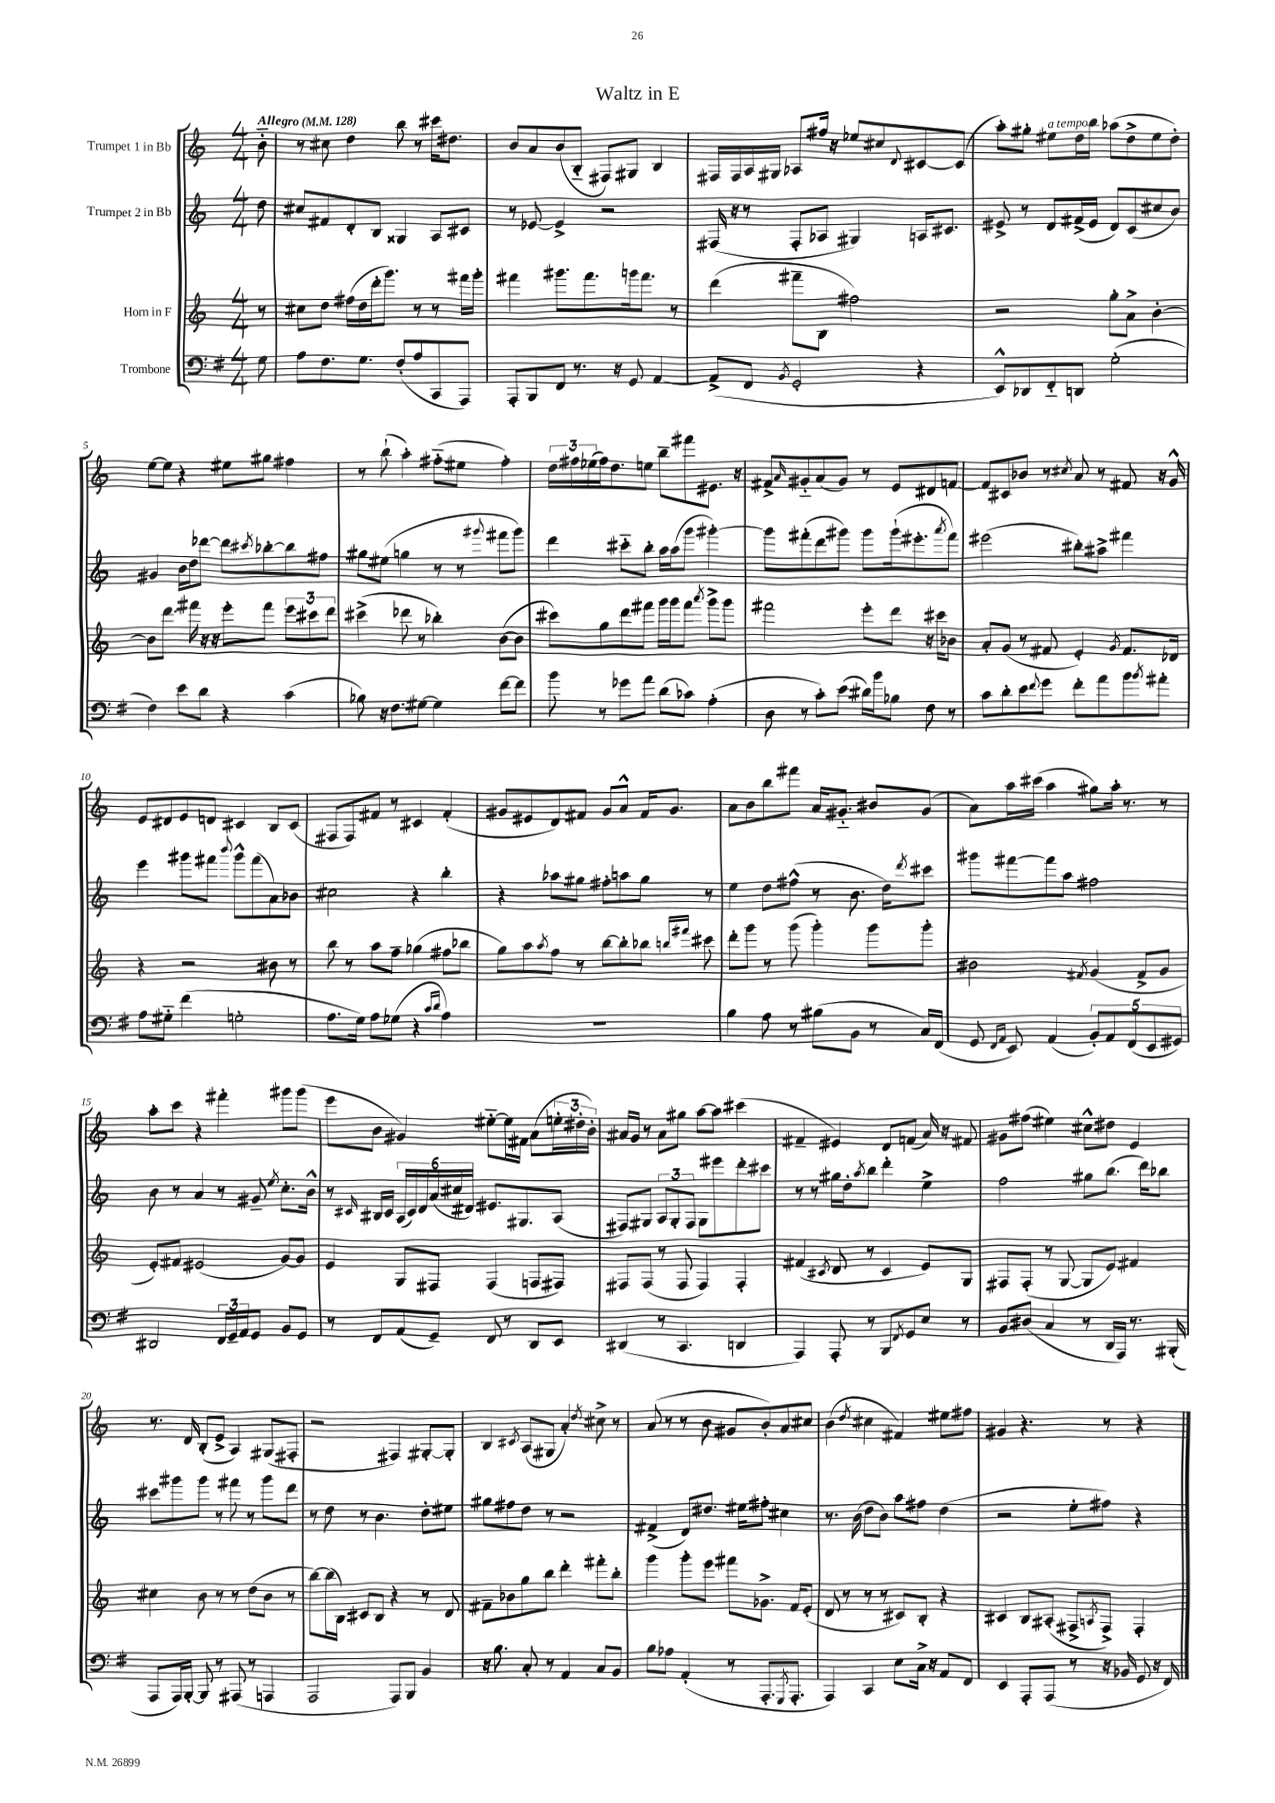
\header { title = "Waltz in E" }
<<
\new StaffGroup <<
\new Staff = "s0" \with { instrumentName = "Trumpet 1 in Bb" } {
    \clef treble \key c \major \numericTimeSignature \time 4/4 \partial 8 \tempo "Allegro" 4 = 128
    b'8-_ |
    r8 cis''8 d''4 b''8 r8 cis'''16 dis''8. |
    b'8 a'8 b'8( b8-_ fis8) gis8 b4 |
    fis16 fis16 a16 gis16 aes8 fis''16 r16 ees''8 cis''8 \appoggiatura { d'8 } cis'8~ cis'8( |
    a''8-.) gis''8-. eis''8^\markup { \italic "a tempo" } d''16 b''16 aes''8( d''8-> eis''8 d''8-.) |
    e''8~ e''8 r4 eis''8 gis''8 fis''4 |
    r8 b''8-!( a''4-.) fis''8-_( eis''8 fis''4-.) |
    \tuplet 3/2 { d''16 fis''16 ees''16( } fis''16) d''8. e''8 b''8-- fis'''8 eis'8. r16 |
    fis'8-> \grace { a'16 } gis'8-_ a'8( gis'8) r8 e'8 dis'8 f'8~ |
    f'8 cis'8 bes'8 r8 \acciaccatura { cis''8 } a'8 r8 fis'8 r16 g'16-^ |
    e'8 dis'8 e'8 d'8 cis'4 b8 cis'8( |
    fis8 fis8) fis'8 r8 cis'4 fis'4-.( |
    gis'8 eis'8 d'8) fis'8 gis'8 a'8-^ fis'16 gis'8. |
    a'8 b'8 b''8 fis'''8 a'16 gis'8.-_ bis'8 gis'8( |
    a'8) a''16 cis'''16( a''4 gis''8) a''16-. r8. r8 |
    a''8-. c'''8 r4 fis'''4-. gis'''8 gis'''8( |
    e'''8 b'8 gis'4) eis''8~-_ eis''16 fis'16 a'8( \tuplet 3/2 { e''16-. dis''16-. b'16-.) } |
    ais'16 g'16 r8 ais'8 gis''8 a''8~ a''8 cis'''4( |
    fis'4-- eis'4) d'8 f'8( a'16) r16 fis'8 |
    gis'8 fis''8( eis''4) cis''8-^ dis''8 e'4 |
    r8. d'16 b8-.( e'8-> a4) gis8( fis8-. |
    r2 fis4) gis8~-. gis8-. |
    b4 \acciaccatura { cis'8 } a8( gis8 a'4-.) \acciaccatura { d''8 } cis''8-> r8 |
    a'8( r8 r8 b'8 gis'8 b'8-.) a'8 cis''8 |
    b'4( \acciaccatura { d''8 } cis''4 fis'4) eis''8 fis''8 |
    gis'4 r4. r8 r4 \bar "|." |
}
\new Staff = "s1" \with { instrumentName = "Trumpet 2 in Bb" } {
    \clef treble \key c \major \numericTimeSignature \time 4/4 \partial 8
    d''8 |
    cis''8 fis'8 d'8-. b8 gisis4 a8 cis'8 |
    r8 ees'8~ ees'4-> r2 |
    fis16( r16 r8 fis8-. aes8 gis4) a16 cis'8. |
    eis'8-> r8 d'8 fis'16->( eis'16 d'8) c'8( cis''8 b'8) |
    gis'4 b'16 d''16 des'''8~ des'''8 \acciaccatura { cis'''8 } bes''8~-. bes''8 fis''8 |
    gis''8 eis''8( g''4 r8 r8 \appoggiatura { gis'''8 } fis'''8 gis'''8) |
    d'''4 cis'''8-_ b''8-. a''16 a''16( g'''8 gis'''4~-.) |
    gis'''8 fis'''8-.( d'''8 gis'''8) gis'''8 gis'''16-!( eis'''8.-. \acciaccatura { a'''8 } fis'''8) |
    eis'''2( bis''8-.) ais''8-> fis'''4 |
    e'''4 gis'''8 fis'''8 \appoggiatura { b'''8 } gis'''8-^ fis'''8( a'8) bes'8 |
    cis''2 r4 b''4-. |
    r4 aes''8 gis''8 fis''8-. a''8 gis''8 r8 |
    e''4 d''8 fis''8-^( r8 b'8. d''16) \acciaccatura { d'''8 } cis'''8 |
    gis'''8 fis'''8~ fis'''8 a''8 fis''2 |
    b'8 r8 a'4 r8 gis'8-- \acciaccatura { e''8 } c''8.-. b'16-^ |
    r8 \grace { cis'16 } bis16 cis'16 \tuplet 6/4 { a16( cis'16) d'16 a'16( cis''16 dis'16) } eis'8. gis8. a8( |
    fis8) gis8 \tuplet 3/2 { a8 gis8-. fis8 } gis8 eis'''8 d'''8-. cis'''8 |
    r8 r8 gis''16 d''16-. \acciaccatura { a''8 } b''8 d'''4-. e''4-> |
    f''2 gis''8 b''8.( d'''16) bes''8 |
    cis'''8 gis'''8 gis'''8 r8 fis'''8 r8 gis'''8 d'''8 |
    r8 d''8 r8 b'4. d''8-. eis''8 |
    gis''8 fis''8 d''8 r8 r2 |
    fis'4->( d'8) dis''8. eis''16 fis''8-. cis''4 |
    r8. b'16( d''8 b'8) a''8 fis''8 d''4( |
    r2 e''8-. fis''8) r4 \bar "|." |
}
\new Staff = "s2" \with { instrumentName = "Horn in F" } {
    \clef treble \key c \major \numericTimeSignature \time 4/4 \partial 8
    r8 |
    cis''8 d''8 fis''16( d''16 d'''16-. g'''8.) r8 r8 fis'''16 g'''16-. |
    fis'''4 gis'''8. fis'''8. g'''16 fis'''8. r8 |
    d'''4( fis'''8-- b8 fis''2) |
    r2 g''8-. a'8-> b'4~-. |
    b'8 d'''8. fis'''16 r16 r16 e'''8-. fis'''8 \tuplet 3/2 { e'''8 cis'''8 d'''8 } |
    cis'''4->( des'''8 r8 bes''4-.) b'8~( b'8 |
    cis'''8) g''8 d'''8 fis'''8 g'''16 g'''16 fis'''8 \acciaccatura { a'''8 } g'''8-> g'''8 |
    fis'''2 e'''8-. d'''8 r16 cis'''16 bes'8 |
    a'8-. g'8( r8 fis'8 e'4-.) \acciaccatura { g'8 } fis'8. des'16 |
    r4 r2 bis'8 r8 |
    b''8 r8 a''8 f''8-- ges''4( fis''8 bes''8 |
    g''8) a''8 \acciaccatura { a''8 } f''8 r8 b''8~ b''8-. bes''8 \grace { b''16 fis'''16 } cis'''8 |
    d'''8-. g'''8 r8 g'''8( g'''4-.) g'''8 g'''8-. |
    bis'2 \acciaccatura { fis'8 } g'4( fis'8-> g'8 |
    e'8-.) fis'8 eis'2( g'8~) g'8 |
    e'4 g8 fis8 fis4( f8 fis8) |
    fis8 fis8( r8 fis8 fis4) fis4-. |
    fis'4( \acciaccatura { cis'8 } d'8 r8 cis'4 e'8) g8 |
    fis8 fis8-.( r8 g8~ g8 e'8) fis'4 |
    cis''4 b'8 r8 r8 d''8( b'8 r8 |
    b''8~) b''16( b16) cis'8 b8 r4 r8 d'8 |
    fis'8-- bes'8 g''8 b''8 d'''4-. fis'''8-. b''8-. |
    g'''4 g'''8-. e'''8 fis'''8 ges'8.-> f'16 e'8-.( |
    d'8 r8 r8 r8 cis'8) b8-. r4 |
    cis'4 b8 ais8-.( fis8-> \acciaccatura { a8 } fis8->) fis4-. \bar "|." |
}
\new Staff = "s3" \with { instrumentName = "Trombone" } {
    \clef bass \key g \major \numericTimeSignature \time 4/4 \partial 8
    g8 |
    a8 fis8. g8. fis8-.( a8 c,8 a,,8) |
    a,,8-. b,,8 fis,8 r8. r16 g,8 a,4~ |
    a,8->( fis,8 \acciaccatura { b,8 } g,2-. r4 |
    e,8-^) des,8 fis,8-_ d,8 g2-.( |
    fis4) e'8 d'8 r4 c'4( |
    bes8) r16 fis8. gis8~ gis4 fis'8~ fis'8 |
    b'8 r8 ges'8 a'8 d'8( ces'8) a4-.( |
    d8 r8 c'8-.) e'8( dis'16) b'16 bes8 fis8 r8 |
    c'8 d'8-. e'8 \appoggiatura { fis'8 } g'8 fis'8-. a'8 b'8 \acciaccatura { b'8 } ais'8-. |
    a8 gis8-_ fis'4( g2-. |
    a8. g16) a8 ges8( r4 \grace { c'16 d'16 } a4) |
    R1 |
    b4 a8 r8 bis8( b,8 r8 c16) fis,16( |
    g,8 \grace { fis,16 a,16 } e,8) a,4( \tuplet 5/4 { b,8-.) a,8 fis,8( e,8 gis,8) } |
    dis,2 \tuplet 3/2 { fis,16 g,16-- a,16 } g,8 b,8 g,8 |
    r8 fis,8 a,8( g,8--) fis,8 r8 d,8 e,8 |
    dis,4( r8 c,4. d,4 |
    a,,4) a,,8-. r8 b,,8 \acciaccatura { fis,8 } g,8 e8 r8 |
    b,8 dis8( c4 r8 d,16 a,,16) r8. bis,,16-.( |
    a,,8 a,,16) b,,16~-. b,,8 r8 ais,,8( r8 a,,4 |
    a,,2 a,,8) b,,8 b,4 |
    r16 b8. c8-. r8 a,4 c8 b,8 |
    b8 aes8 a,4-.( r8 a,,8.-. \acciaccatura { g,,8 } a,,8.-. |
    a,,4) c,4 e8 c16-> r16 a,8 fis,8 |
    e,4 a,,8-. a,,8( r8 r16 bes,16 g,8 r16 fis,16) \bar "|." |
}
>>
>>
